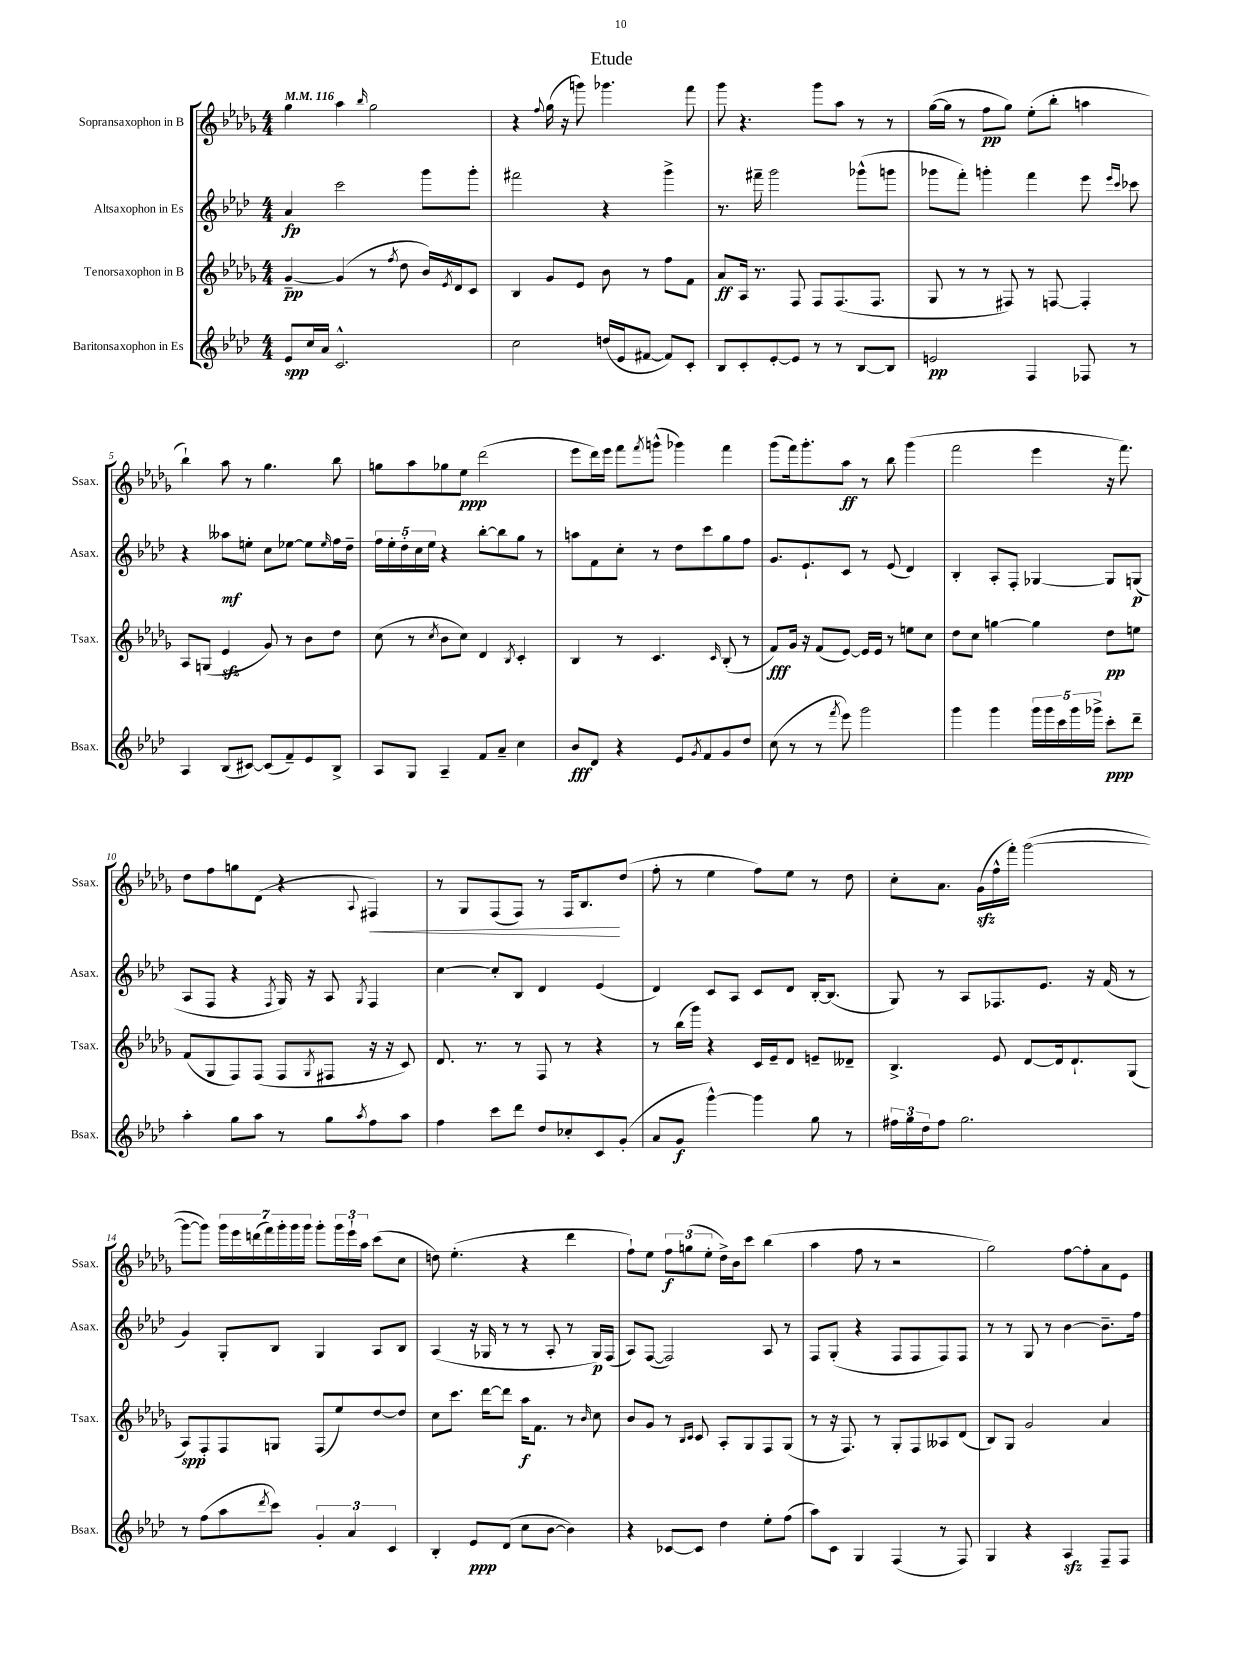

**kern	**kern	**kern	**kern
*staff4	*staff3	*staff2	*staff1
*clefG2	*clefG2	*clefG2	*clefG2
*k[b-e-a-d-]	*k[b-e-a-d-g-]	*k[b-e-a-d-]	*k[b-e-a-d-g-]
*M4/4	*M4/4	*M4/4	*M4/4
*MM116	*MM116	*MM116	*MM116
8e-/L	[4g-~/	4a-/	4gg-\
16cc/L	.	.	.
16a-/JJ	.	.	.
2.c^^/	(4g-/]	2ccc\	4aa-\
.	.	.	16qqbb-/
.	8r	.	2gg-\
.	8qff/	.	.
.	8dd-\	.	.
.	16b-/LL)	8ggg\L	.
.	8qe-/	.	.
.	16d-/J	.	.
.	8c/J	8ggg'\J	.
=	=	=	=
2cc\	4B-/	2fff#\	4r
.	.	.	8qqff/
.	8g-/L	.	(16gg-\
.	.	.	16r
.	8e-/J	.	8ggg\)
(16dd/LL	8b-\	4r	4.ggg-\
16e-/J	.	.	.
[8f#/J	8r	.	.
8f#/]L)	8ff\L	4ggg^\	.
8c'/J	8f\J	.	8fff\
=	=	=	=
8B-/L	8a-/L	8.r	8ggg-\
8c'/	16A-/Jk	.	4.r
.	8.r	16fff#~\	.
[8e-'/	.	2ggg\	.
8e-/]J	8F/	.	.
8r	8F/L	.	8ggg-\L
8r	(8.F/	.	8aa-\J
[8B-/L	.	(8ggg-^^\L	8r
.	8.F/J	.	.
8B-/]J	.	8ggg\J	8r
=	=	=	=
2e/	8G-/	8ggg-\L	([16gg-\LL
.	.	.	16gg-\]JJ
.	8r	8fff'\J)	8r
.	8r	4ggg'\	8ff\L
.	8F#/)	.	8gg-\J)
4F/	8r	4fff\	(8ee-'\L
.	[8F/	.	8bb-'\J
8F-/	4F'/]	8eee-\	4aa\
.	.	16qqeee-/LL	.
.	.	16qqccc/JJ	.
8r	.	8ccc-\	.
=	=	=	=
4A-/	8A-/L	4r	4bb-`\)
.	(8G/J	.	.
(8B-/L	4e-/	8aa--\L	8aa-\
[8c#/J)	.	8ee'\J	8r
(8c#/]L	8g-/)	8cc\L	4.gg-\
8f~/)	8r	[8ee-\J	.
8e-/	8b-\L	8ee-\]L	.
.	.	16qqee-/	.
8B-^/J	8dd-\J	16ff\L	8bb-\
.	.	16dd-~\JJ	.
=	=	=	=
8A-/L	(8cc\	20ff\LL	8gg\L
.	.	20ee-'\	.
.	.	20dd-'\	.
8G/J	8r	.	8aa-\
.	.	20cc\	.
.	.	20ee-\JJ	.
.	8qcc/	.	.
4A-~/	8b-\L	4r	8gg-\
.	8cc\J)	.	8ee-\J
8f/L	4d-/	[8bb-'\L	(2ddd-\
8a-~/J	.	8bb-\]	.
.	8qB-/	.	.
4cc\	4c'/	8gg\J	.
.	.	8r	.
=	=	=	=
8b-/L	4B-/	8aa\L	8eee-\L
8d-/J	.	8f\	16ddd-\L)
.	.	.	16eee-\JJ
4r	8r	8cc'\J	8fff\L
.	.	.	8qfff/
.	4.c/	8r	(8ggg^^\J
8e-/L	.	8dd-\L	4ggg-\)
8qg/	.	.	.
8f/	.	8ccc\	.
.	16qqc/	.	.
8g/	(8B-'/	8gg\	4fff\
8dd-/J	8r	8ff\J	.
=	=	=	=
(8cc\	8f/L)	8.g/L	(8ggg-\L
8r	16g-/Jk	.	16fff\k)
.	16r	8.e-`/	8.ggg-'\
8r	(8f/L	.	.
8qfff/	.	.	.
8eee-\)	[8e-/J)	8c/J	8aa-\J
2ggg\	16e-/]LL	8r	8r
.	16e-/JJ	.	.
.	8r	(8e-/	8bb-\
.	8ee\L	4d-/)	(4ggg-\
.	8cc\J	.	.
=	=	=	=
4ggg\	8dd-\L	4B-'/	2fff\
.	8cc\J	.	.
4ggg\	[4gg\	8A-'/L	.
.	.	8F'/J	.
20ggg\LL	4gg\]	[4G-/	4eee-\
20ggg\	.	.	.
20ccc\	.	.	.
20ggg\	.	.	.
20ggg-^\JJ	.	.	.
8ccc'\L	8dd-\L	8G-/]L	16r
.	.	.	8.fff\)
8ddd-~\J	8ee\J	(8G/J	.
=	=	=	=
4aa-'\	(8f/L	8A-/L	8dd-\L
.	8G-/	8F/J	8ff\
8gg\L	8F/)	4r	8gg\
8aa-\J	(8F/J	.	(8d-\J
.	.	8qF/	.
8r	8F/L	16G/)	4r
.	.	16r	.
.	8qG-/	.	.
8gg\L	8F#/J	8A-/	.
8qaa-/	.	8qG/	8qqA-/
8ff\	16r	4F/	4F#/)
.	16r	.	.
8aa-\J	8c/)	.	.
=	=	=	=
4ff\	8.d-/	[4cc\	8r
.	.	.	8G-/L
.	8.r	.	.
8ccc\L	.	8cc'/]L	(8F/
8ddd-\J	8r	8B-/J	8F/J)
8dd-/L	8F/	4d-/	8r
8cc-'/	8r	.	16F/LK
.	.	.	8.B-/
8c/	4r	(4e-/	.
(8g'/J	.	.	(8dd-/J
=	=	=	=
8a-/L	8r	4d-/)	8ff'\
8g/J	(16bb-\LL	.	8r
.	16ggg-\JJ)	.	.
[4ggg^^\)	4r	8c/L	4ee-\
.	.	8A-/J	.
4ggg\]	16c/LL	8c/L	8ff\L)
.	16e-~/J	.	.
.	8d-/J	8d-/J	8ee-\J
8gg\	8e~/L	[16B-'/LK	8r
.	.	(8.B-/]J	.
8r	8d--~/J	.	8dd-\
=	=	=	=
24ff#\LL	4.B-^/	8G/)	8cc'\L
24gg\	.	.	.
24dd-\J	.	.	.
8ff#\J	.	8r	8.a-\J
2.gg\	.	8A-/L	.
.	.	.	(16g-\LL
.	8e-/	8.F-/	16ff^^\
.	.	.	16fff'\JJ)
.	[8d-/L	.	([2ggg-\
.	.	8.e-/J	.
.	16d-/]k	.	.
.	8.d-`/	.	.
.	.	16r	.
.	.	(16f/	.
.	(8G-/J	8r	.
=	=	=	=
8r	8A-/L)	4g/)	8ggg-\_L
(8ff\L	8F'/	.	8ggg-\]J)
8aa-\	8F/	8G'/L	28ggg-\LL
.	.	.	28eee-\
.	.	.	(28ddd\
.	.	.	28fff\)
8qddd-/	.	.	.
8ccc\J)	8G/J	8B-/J	.
.	.	.	28ggg-'\
.	.	.	28ggg-\
.	.	.	28ggg-\JJ
6g'/	(8F/L	4G/	8ggg-'\L
.	8ee-/)	.	24ggg-\L
6a-/	.	.	24eee-`\
.	.	.	24aa-\JJ
.	[8dd-/	8A-/L	(8ccc\L
6c/	.	.	.
.	8dd-/]J	8B-/J	8cc\J
=	=	=	=
4B-'/	8cc\L	(4A-/	8dd\)
.	8.ccc\J	.	(4.ee-'\
8e-/L	.	16r	.
.	[16ddd-\LK	16G-/	.
(8d-/J	8ddd-\]J	8r	.
8cc\L	16aa-\LK	8r	4r
.	8.f\J	.	.
[8b-\J	.	8A-'/	.
4b-\])	8r	8r	4ddd-\
.	16qqb-/	.	.
.	8cc\	16G-/LL)	.
.	.	(16F/JJ	.
=	=	=	=
4r	8b-/L	8A-/L)	8ff`\L)
.	8g-/J	([8F/J	8ee-\J
[8c-/L	8r	2F/])	12ff\L
.	.	.	(12gg\
.	16qqB-/LL	.	.
.	16qqc/JJ	.	.
8c-/]J	8c/	.	.
.	.	.	12ee-'\J
4dd-\	8A-'/L	.	16dd-^\LL)
.	.	.	16b-\J
.	8G-/	.	8ccc\J
8ee-'\L	8F/	8A-/	(4bb-\
(8ff\J	(8G-/J	8r	.
=	=	=	=
8aa-\L)	8r	8F/L	4aa-\
8c\J	16r	(8G'/J	.
.	8.F/)	.	.
4G/	.	4r	8ff\
.	8r	.	8r
(4F/	8G-'/L	8F/L	2r
.	8F/	8F/	.
8r	8A--/	8F/)	.
8F/)	(8d-/J	8F/J	.
=	=	=	=
4G/	8B-/L)	8r	2gg-\)
.	8G-/J	8r	.
4r	2g-/	8G/	.
.	.	8r	.
4A-/	.	[4b-\	[8ff\L
.	.	.	8ff'\]
8F~/L	4a-/	8.b-~\]L	8a-\
8F/J	.	.	8e-\J
.	.	16ff\Jk	.
==	==	==	==
*-	*-	*-	*-
